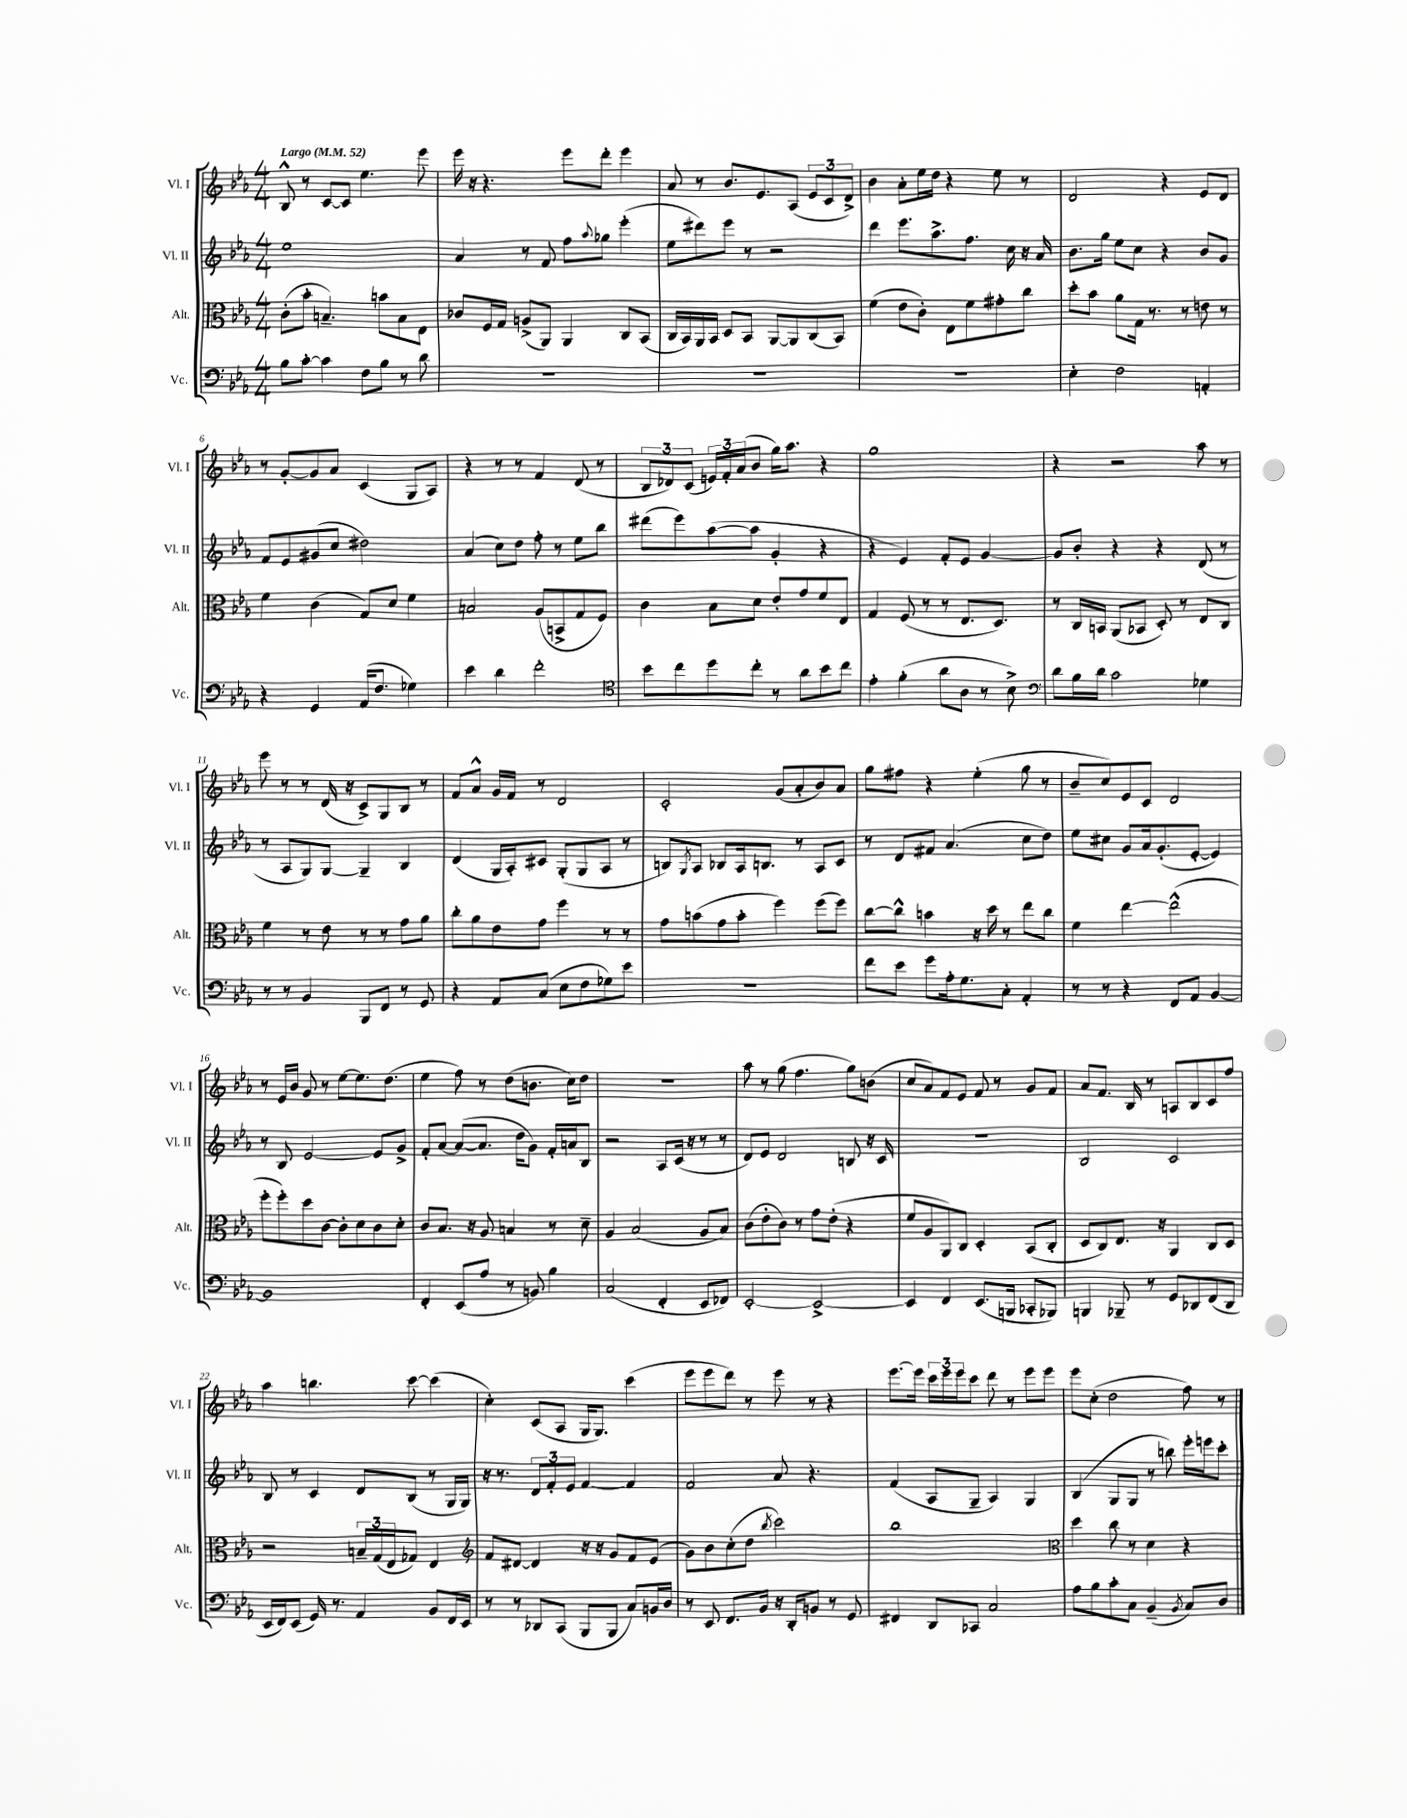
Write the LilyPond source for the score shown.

<<
\new StaffGroup <<
\new Staff = "s0" \with { instrumentName = "Vl. I" shortInstrumentName = "Vl. I" } {
    \clef treble \key ees \major \numericTimeSignature \time 4/4 \tempo "Largo" 4 = 52
    bes8-^ r8 c'8~ c'8 ees''4. ees'''8 |
    ees'''16 r16 r4. ees'''8 d'''8-. ees'''4 |
    aes'8 r8 bes'8. ees'8. aes8( \tuplet 3/2 { ees'8 c'8 d'8->) } |
    bes'4 aes'8-. ees''16 d''16 r4 ees''8 r8 |
    d'2 r4 ees'8 d'8 |
    r8 g'8~-. g'8 aes'8 c'4( g8 aes8) |
    r4 r8 r8 f'4 d'8( r8 |
    \tuplet 3/2 { bes8 des'8) c'8( } \tuplet 3/2 { e'16) f'16-. aes'16( } bes'8 g''16) aes''8. r4 |
    g''1 |
    r4 r2 aes''8 r8 |
    ees'''8 r8 r8 d'16( r16 c'8->) g8 bes8 r8 |
    f'8 aes'8-^ g'16 f'16 r8 d'2 |
    c'2-. g'8( aes'8-. bes'8) aes'8 |
    g''8 fis''8 r4 ees''4-.( g''8 r8 |
    bes'8-- c''8) ees'8 c'8 d'2 |
    r8 ees'16 bes'16 g'8 r8 ees''8~ ees''8. d''8.( |
    ees''4 f''8) r8 d''8( b'8. c''16) d''8 |
    r1 |
    aes''8 r8 g''8( f''4. g''8) b'8( |
    c''8 aes'8) f'8 ees'8 f'8 r8 g'8 f'8 |
    aes'8 f'8. bes16 r8 a8 bes8 c'8 f''8 |
    aes''4 b''4. c'''8~ c'''4( |
    c''4-.) c'8( aes8 g16 g8.) c'''4( |
    ees'''8 ees'''8 d'''8) r8 ees'''8 r8 r4 |
    ees'''8.~ ees'''16 \tuplet 3/2 { c'''16 ees'''16 ees'''16 } c'''8 d'''8 r8 ees'''8 ees'''8 |
    ees'''8 c''8-.( d''2 f''8) r8 \bar "|." |
}
\new Staff = "s1" \with { instrumentName = "Vl. II" shortInstrumentName = "Vl. II" } {
    \clef treble \key ees \major \numericTimeSignature \time 4/4
    ees''1 |
    aes'4 r8 f'8 f''8 \appoggiatura { aes''8 } ges''8 ees'''4-.( |
    ees''8 dis'''8) ees'''8 r8 r2 |
    d'''4 ees'''8. aes''8.-> f''8. c''16 r16 aes'16 |
    bes'8. g''16 ees''8 c''8 r4 bes'8 g'8 |
    f'8 ees'8 gis'8( c''8 dis''2) |
    aes'4( c''8) d''8 f''8-. r8 ees''8 bes''8 |
    dis'''8( ees'''8) aes''8~( aes''8 g'4-. r4 |
    r4 ees'4) f'8-. ees'8 g'4~ |
    g'8 bes'8-. r4 r4 d'8( r8 |
    r8 aes8 g8) g8~ g4-- bes4 |
    d'4( g16 aes16-.) cis'8 g8-.( g8 aes8 r8 |
    b8) \acciaccatura { g8 } aes8 bes8 aes16 b8. r8 aes8 c'8 |
    r8 d'8 fis'8 aes'4.( c''8 d''8) |
    ees''8 cis''8 g'8 aes'16 g'8.-.( ees'8~-. ees'4) |
    r8 bes8 ees'2~ ees'8 g'8-> |
    f'8-. aes'8~ aes'8~( aes'8. d''16 g'8) f'16-. a'16 bes8 |
    r2 aes8 c'16( r16 r8 r8 |
    d'8) ees'8 d'2 b8 r16 c'16 |
    R1 |
    bes2 c'2 |
    bes8 r8 c'4 d'8 bes8( r8 g16 g16) |
    r16 r8. \tuplet 3/2 { d'8 f'8-. ees'8 } f'4~ f'4 |
    f'2 aes'8 r4. |
    f'4( aes8 g8-- aes4) g4 |
    bes4( g8 g8 r8 b''8) ees'''16-. e'''16 c'''8-. \bar "|." |
}
\new Staff = "s2" \with { instrumentName = "Alt." shortInstrumentName = "Alt." } {
    \clef alto \key ees \major \numericTimeSignature \time 4/4
    c'8-.( bes'8-. b4.--) b'8 b8 ees8 |
    ces'8 f16 g16 a8->( aes,8) aes,4 c8 bes,8( |
    c16 bes,16) aes,16 bes,16 d8 bes,8 aes,8~ aes,8 c8( bes,8) |
    f'4( ees'8 c'8-.) ees8 f'8 gis'8-. c''8 |
    d''8-. bes'8 aes'8 g16 r8. r8 e'8 r8 |
    f'4 c'4( g8) d'8 f'4 |
    b2 aes8( b,8-> g8 f8) |
    c'4 bes8 d'8 ees'8-. g'8 f'8 ees8 |
    g4 f8( r8 r8 ees8. d8.) |
    r8 c16 b,16 aes,8( bes,8 d8-.) r8 ees8 c8 |
    f'4 r8 ees'8 r8 r8 g'8 aes'8 |
    c''8-. aes'8 ees'8 g'8 f''4 r8 r8 |
    g'8 b'8( g'8 b'8-. f''4) f''8( f''8) |
    c''8~ c''8-^ b'4 r16 d''16 r8 ees''8 c''8 |
    f'4 ees''4~ ees''2-^( |
    f''8-. f''8-.) d''8 c'8~ c'8-. d'8 c'8 d'8-. |
    c'8 bes8. r16 aes8 b4 r8 d'8-- |
    aes4 bes2( aes8 bes8) |
    c'8( ees'8-. c'8) r8 g'8 ees'8-.( r4 |
    f'8 aes8 aes,8) c8 d4-. bes,8( c8-. |
    d8 c8) ees8. r16 aes,4 c8 d8 |
    r2 \tuplet 3/2 { b16-- g16( ees16 } ges8) ees4 |
    \clef treble f'8 dis'8~ dis'4 r16 r16 g'8 f'8 ees'8( |
    g'8) bes'8 c''8-.( d''8 \acciaccatura { bes''8 } c'''2) |
    bes''1 |
    \clef alto d''4 c''8 r8 d'4 r4 \bar "|." |
}
\new Staff = "s3" \with { instrumentName = "Vc." shortInstrumentName = "Vc." } {
    \clef bass \key ees \major \numericTimeSignature \time 4/4
    bes8 c'8~-. c'4 f8 bes8 r8 d'8 |
    R1 |
    R1 |
    R1 |
    ees4-. f2 a,4-. |
    r4 g,4 aes,16( f8. ges4) |
    ees'4 d'4 f'2-. |
    \clef tenor bes'8 c''8 d''8 c''8-. r8 aes'8 bes'8 c''8 |
    ees'4-. f'4-.( aes'8 aes8 r8 bes8->) |
    \clef bass d'8 bes16 d'16 c'2 ges4 |
    r8 r8 bes,4 bes,,8 f,8 r8 g,8 |
    r4 aes,8 c8( ees8 f8 ges8) ees'8 |
    r1 |
    f'8 ees'8 g'8 aes16-. g8. c8-. aes,4-. |
    r8 r8 r4 f,8 aes,8 bes,4~ |
    bes,1 |
    f,4-. ees,8( aes8 r8 b,8) bes4 |
    c2( f,4-. ees,8 fes,8) |
    ees,2~-. ees,2~-> |
    ees,4 f,4 ees,8.( b,,16 ces,8-. bes,,8) |
    b,,4 bes,,8-- r8 g,8 des,8 f,8( des,8 |
    ees,16 f,16) ees,8( g,16) r8. aes,4 bes,8 f,16 ees,16 |
    r8 r8 des,8 c,8( bes,,8 bes,,8 c8) b,16 d16 |
    r8 ees,8 f,8. bes,16 r16 d,16-. b,8 r8 g,8 |
    fis,4 d,8 ces,8 c2 |
    aes8 bes8 c'8-. c8 bes,4--( \acciaccatura { bes,8 } c8) d8 \bar "|." |
}
>>
>>
